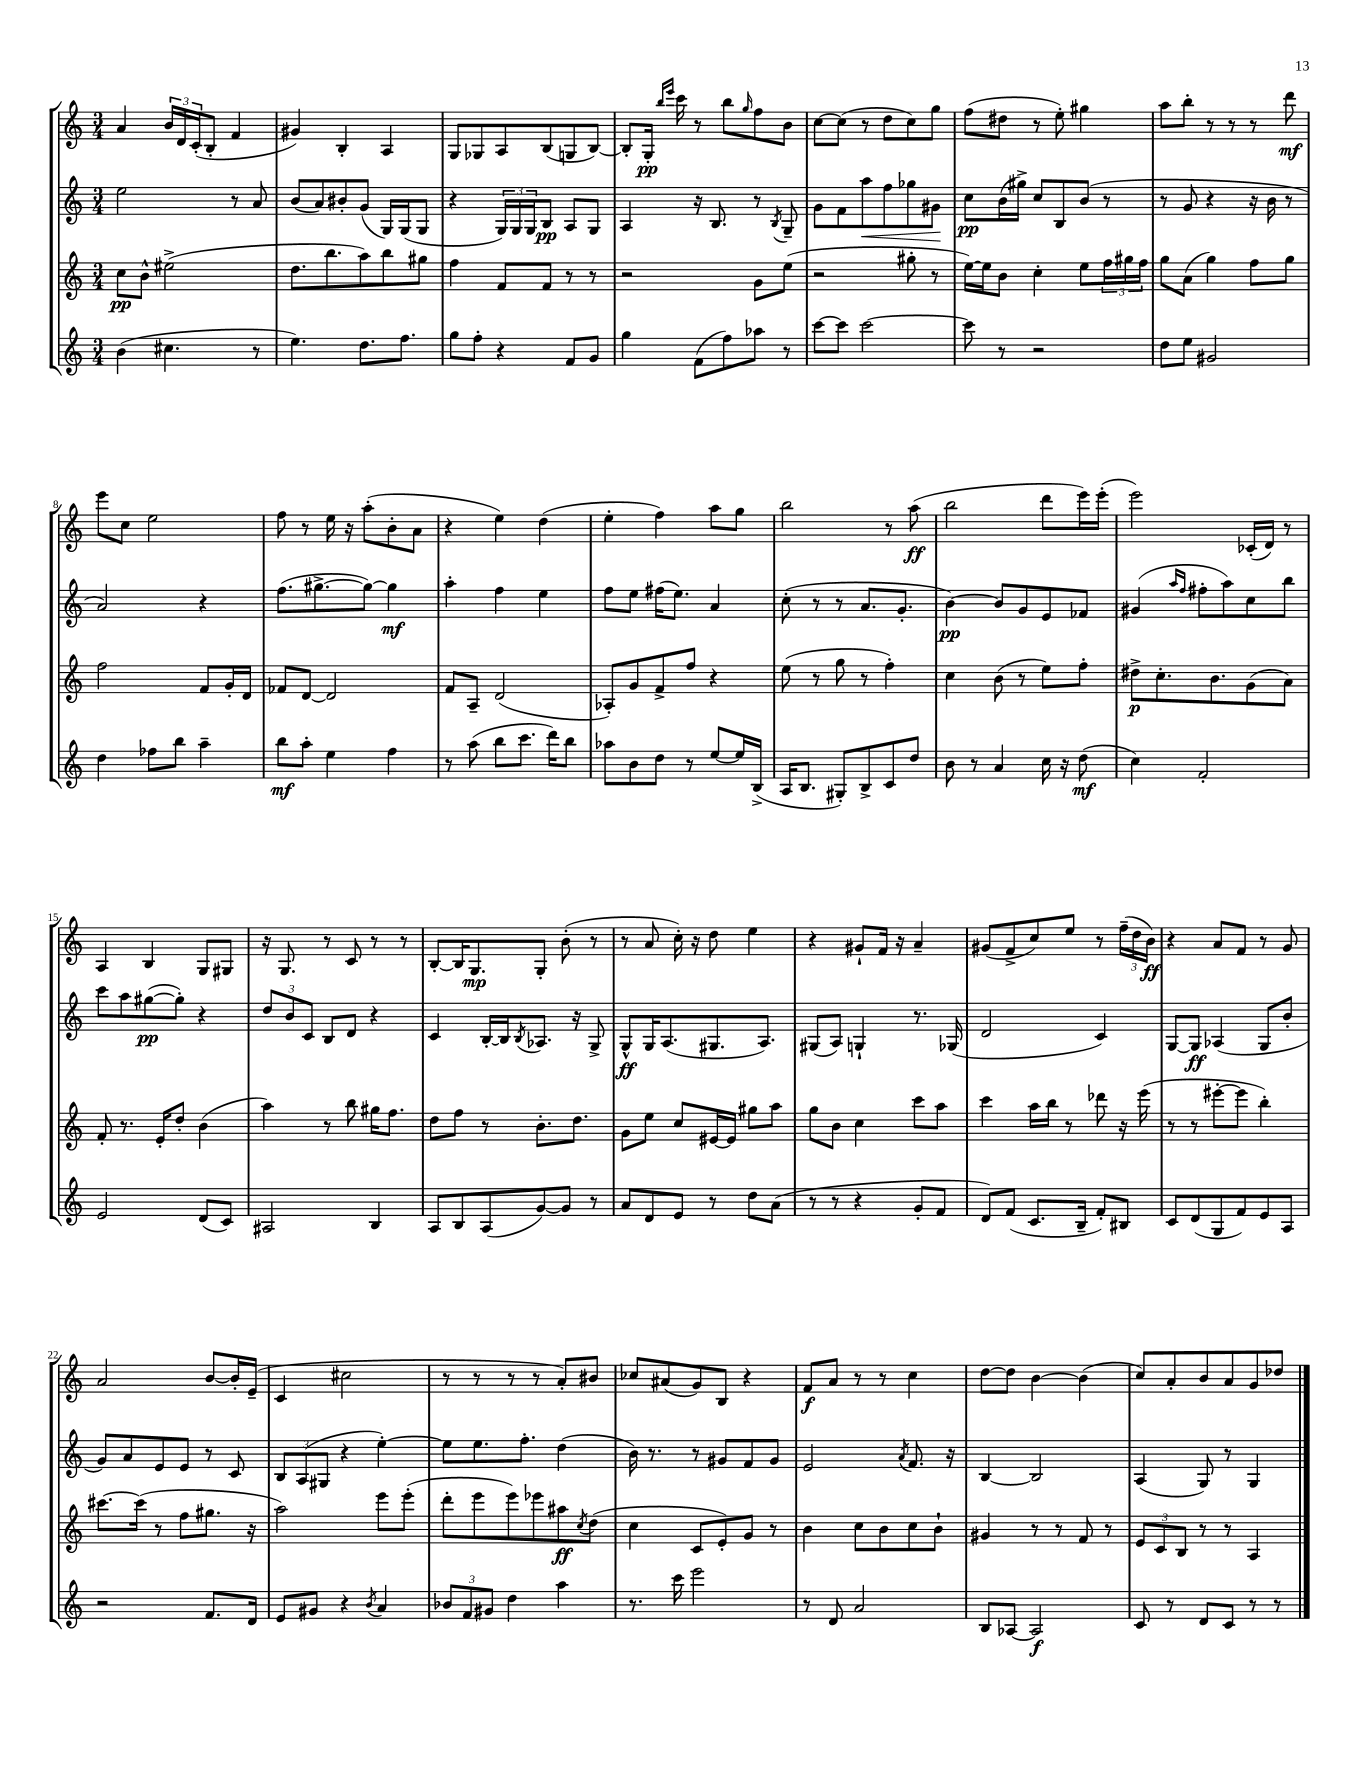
<<
\new StaffGroup <<
\new Staff = "s0" {
    \clef treble \key c \major \numericTimeSignature \time 3/4
    a'4 \tuplet 3/2 { b'16 d'16 c'16-.( } b8-. f'4 |
    gis'4) b4-. a4 |
    g8 ges8 a8 b8( g8 b8~) |
    b8-. g16-.\pp \grace { b''16 e'''16 } c'''16 r8 b''8 \grace { g''16 } f''8 b'8 |
    c''8~ c''8( r8 d''8 c''8) g''8 |
    f''8( dis''8 r8 e''8-.) gis''4 |
    a''8 b''8-. r8 r8 r8 d'''8\mf |
    e'''8 c''8 e''2 |
    f''8 r8 e''16 r16 a''8-.( b'8-. a'8 |
    r4 e''4) d''4( |
    e''4-. f''4) a''8 g''8 |
    b''2 r8 a''8\ff( |
    b''2 d'''8 e'''16) e'''16-.( |
    e'''2) ces'16-.( d'16) r8 |
    a4 b4 g8 gis8 |
    r16 g8. r8 c'8 r8 r8 |
    b8~-. b16 g8.\mp g8-. b'8-.( r8 |
    r8 a'8 c''16-.) r16 d''8 e''4 |
    r4 gis'8-! f'16 r16 a'4-- |
    gis'8( f'8-> c''8) e''8 r8 \tuplet 3/2 { f''16--( d''16 b'16\ff) } |
    r4 a'8 f'8 r8 g'8 |
    a'2 b'8~ b'16-. e'16--( |
    c'4 cis''2 |
    r8 r8 r8 r8 a'8-.) bis'8 |
    ces''8 ais'8( g'8) b8 r4 |
    f'8\f a'8 r8 r8 c''4 |
    d''8~ d''8 b'4~ b'4( |
    c''8) a'8-. b'8 a'8 g'8 des''8 \bar "|." |
}
\new Staff = "s1" {
    \clef treble \key c \major \numericTimeSignature \time 3/4
    e''2 r8 a'8 |
    b'8( a'8) bis'8-. g'8( g16) g16( g8 |
    r4 \tuplet 3/2 { g16) g16 g16 } b8\pp a8 g8 |
    a4 r16 b8. r8 \acciaccatura { b8 } g8-- |
    g'8 f'8 a''8\< f''8 ges''8 gis'8\! |
    c''8\pp b'16( gis''16->) c''8 b8 b'8( r8 |
    r8 g'8 r4 r16 b'16 r8 |
    a'2) r4 |
    f''8.( gis''8.~-> gis''8~) gis''4\mf |
    a''4-. f''4 e''4 |
    f''8 e''8 fis''16( e''8.) a'4 |
    c''8-.( r8 r8 a'8. g'8.-. |
    b'4~\pp) b'8 g'8 e'8 fes'8 |
    gis'4( \grace { a''16 f''16 } fis''8-. a''8) c''8 b''8 |
    c'''8 a''8 gis''8~\pp( gis''8-.) r4 |
    \tuplet 3/2 { d''8 b'8 c'8 } b8 d'8 r4 |
    c'4 b16~-. b16 \acciaccatura { b8 } aes8. r16 g8-> |
    g8-^\ff g16 a8.( gis8. a8.) |
    gis8( a8) g4-! r8. ges16( |
    d'2 c'4) |
    g8~ g8\ff aes4( g8 b'8-. |
    g'8) a'8 e'8 e'8 r8 c'8 |
    \tuplet 3/2 { b8 a8( gis8 } r4 e''4~-.) |
    e''8 e''8. f''8.-. d''4( |
    b'16) r8. r8 gis'8 f'8 gis'8 |
    e'2 \acciaccatura { a'8 } f'8. r16 |
    b4~ b2 |
    a4( g8) r8 g4 \bar "|." |
}
\new Staff = "s2" {
    \clef treble \key c \major \numericTimeSignature \time 3/4
    c''8\pp b'8-^ eis''2->( |
    d''8. b''8. a''8) b''8 gis''8 |
    f''4 f'8 f'8 r8 r8 |
    r2 g'8 e''8( |
    r2 gis''8-. r8 |
    e''16~) e''16 b'8 c''4-. e''8 \tuplet 3/2 { f''16 gis''16 f''16 } |
    g''8 a'8( g''4) f''8 g''8 |
    f''2 f'8 g'16-. d'16 |
    fes'8 d'8~ d'2 |
    f'8 a8-- d'2( |
    aes8-.) g'8 f'8-> f''8 r4 |
    e''8( r8 g''8 r8 f''4-.) |
    c''4 b'8( r8 e''8) f''8-. |
    dis''8->\p c''8.-. b'8. g'8( a'8) |
    f'8-. r8. e'16-. d''8-. b'4( |
    a''4) r8 b''8 gis''16 f''8. |
    d''8 f''8 r8 b'8.-. d''8. |
    g'8 e''8 c''8 eis'16~ eis'16 gis''8 a''8 |
    g''8 b'8 c''4 c'''8 a''8 |
    c'''4 a''16 b''16 r8 des'''8 r16 e'''16( |
    r8 r8 eis'''8~-. eis'''8 b''4-.) |
    cis'''8.~ cis'''16( r8 f''8 gis''8. r16 |
    a''2) e'''8 e'''8-.( |
    d'''8-. e'''8 e'''8) ees'''8 ais''8\ff \acciaccatura { c''8 } d''8( |
    c''4 c'8 e'8-.) g'8 r8 |
    b'4 c''8 b'8 c''8 b'8-! |
    gis'4 r8 r8 f'8 r8 |
    \tuplet 3/2 { e'8 c'8 b8 } r8 r8 a4 \bar "|." |
}
\new Staff = "s3" {
    \clef treble \key c \major \numericTimeSignature \time 3/4
    b'4( cis''4. r8 |
    e''4.) d''8. f''8. |
    g''8 f''8-. r4 f'8 g'8 |
    g''4 f'8( f''8) aes''8 r8 |
    c'''8~ c'''8 c'''2~ |
    c'''8 r8 r2 |
    d''8 e''8 gis'2 |
    d''4 fes''8 b''8 a''4-- |
    b''8\mf a''8-. e''4 f''4 |
    r8 a''8( b''8 c'''8. d'''16) b''8 |
    aes''8 b'8 d''8 r8 e''8~ e''16 b16->( |
    a16 b8. gis8-.) b8-> c'8 d''8 |
    b'8 r8 a'4 c''16 r16 d''8\mf( |
    c''4) f'2-. |
    e'2 d'8( c'8) |
    ais2 b4 |
    a8 b8 a8( g'8~) g'8 r8 |
    a'8 d'8 e'8 r8 d''8 a'8( |
    r8 r8 r4 g'8-. f'8 |
    d'8) f'8( c'8. b16-- f'8-.) bis8 |
    c'8 d'8( g8 f'8) e'8 a8 |
    r2 f'8. d'16 |
    e'8 gis'8 r4 \acciaccatura { b'8 } a'4 |
    \tuplet 3/2 { bes'8 f'8 gis'8 } d''4 a''4 |
    r8. c'''16 e'''2 |
    r8 d'8 a'2 |
    b8 aes8~ aes2\f |
    c'8 r8 d'8 c'8 r8 r8 \bar "|." |
}
>>
>>
